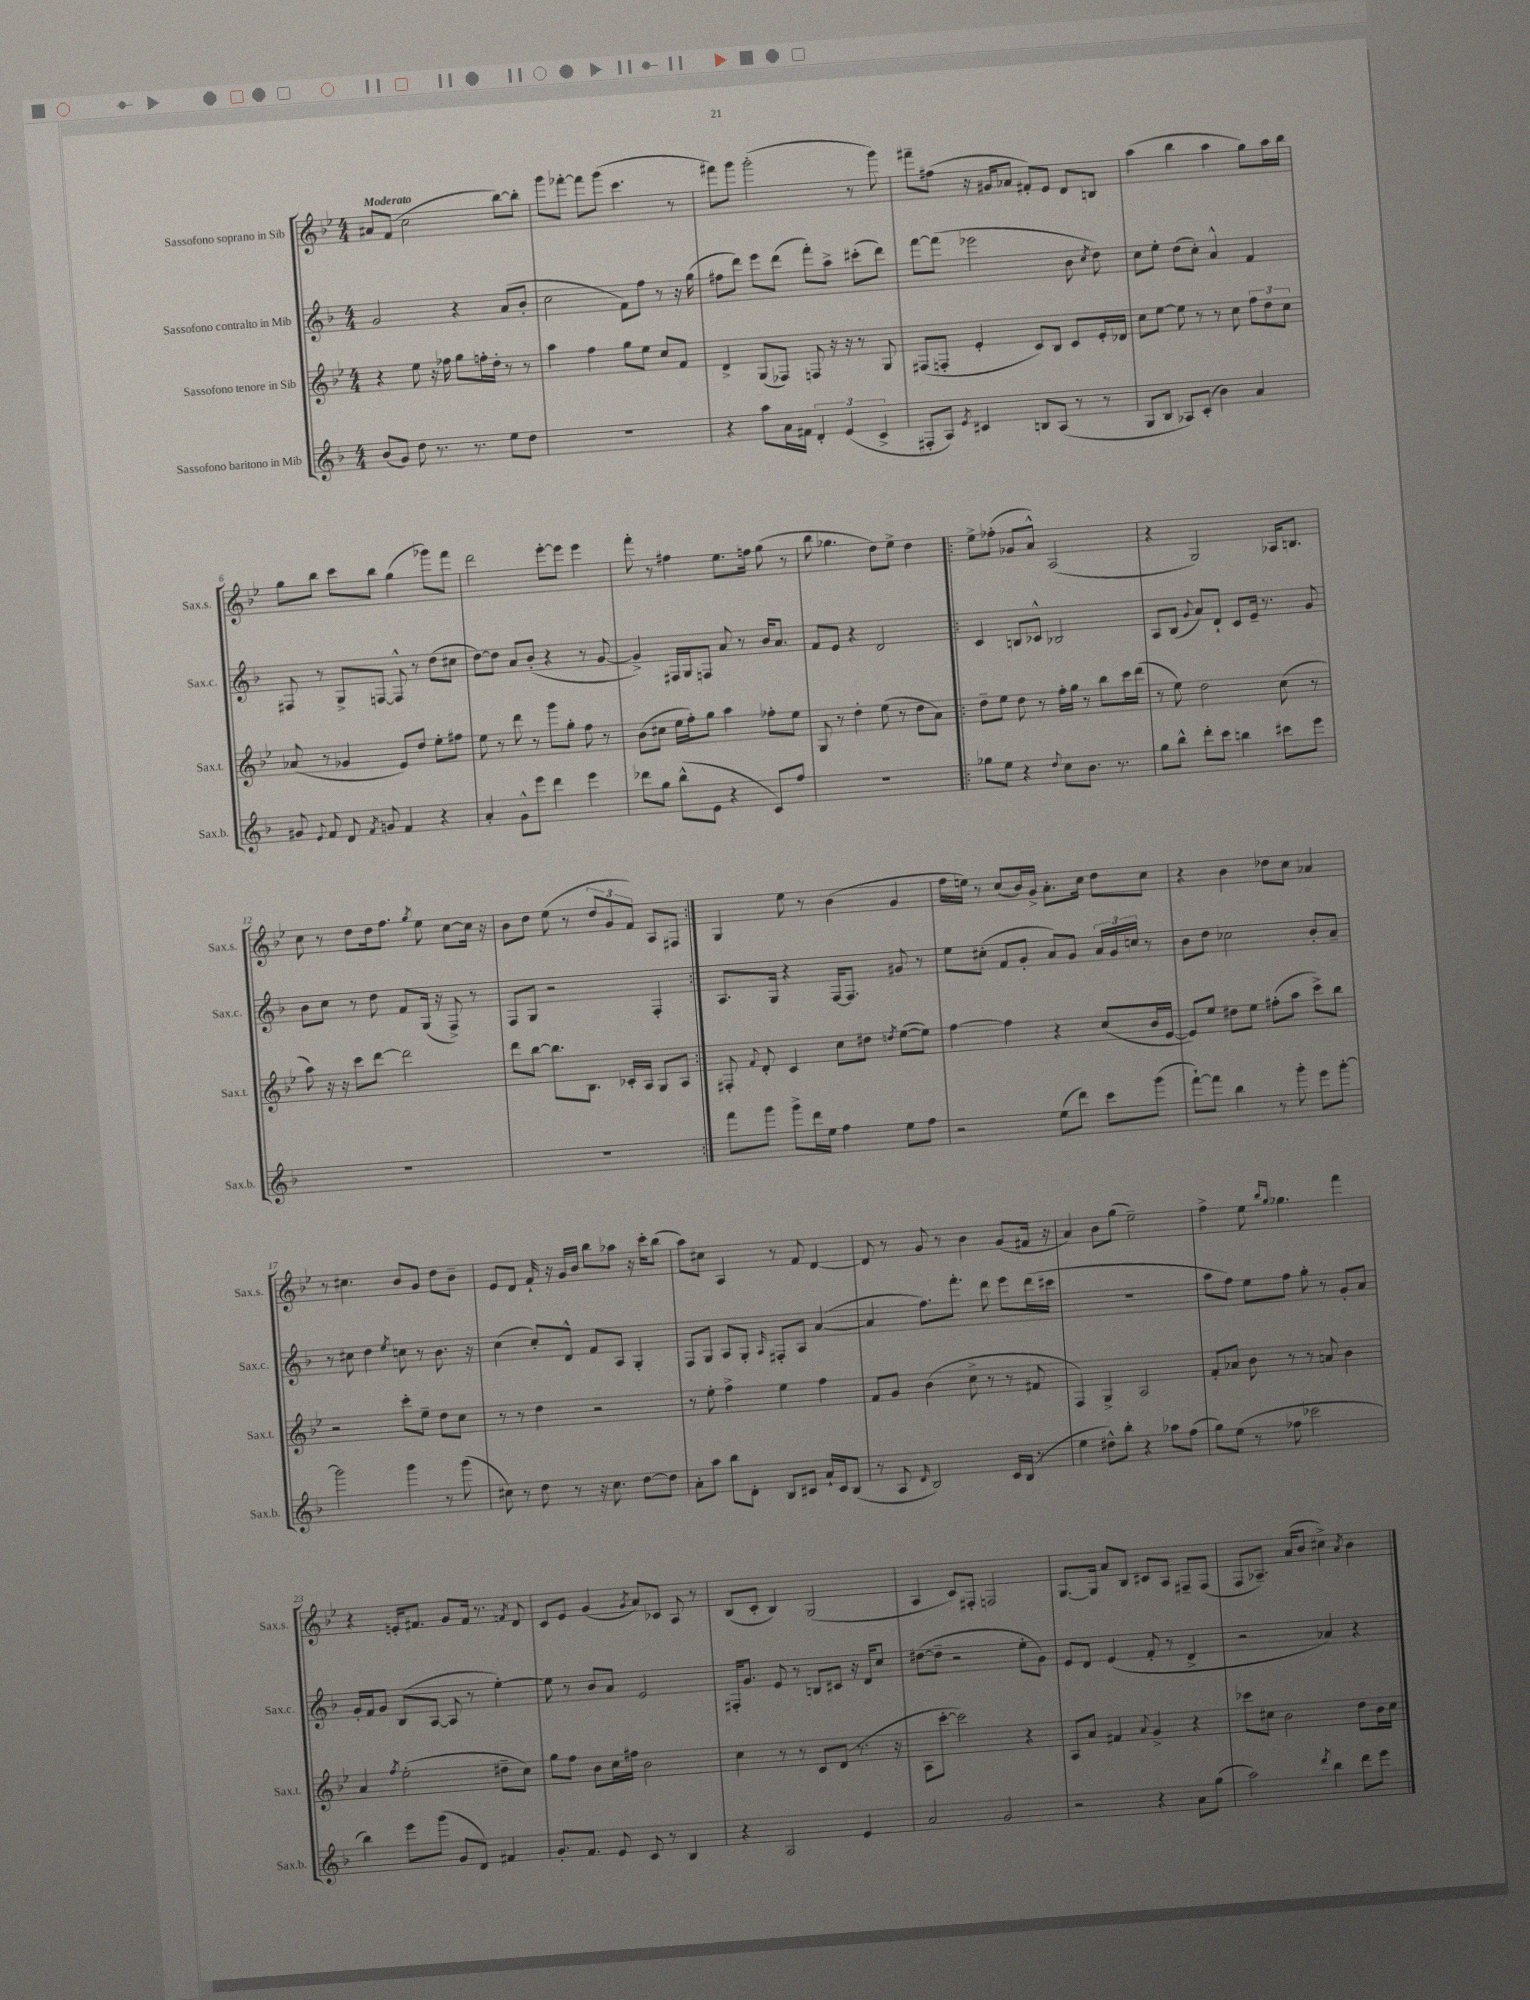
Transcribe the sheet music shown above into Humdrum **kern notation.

**kern	**kern	**kern	**kern
*part4	*part3	*part2	*part1
*staff4	*staff3	*staff2	*staff1
*I"Sassofono baritono in Mib	*I"Sassofono tenore in Sib	*I"Sassofono contralto in Mib	*I"Sassofono soprano in Sib
*I'Sax.b.	*I'Sax.t.	*I'Sax.c.	*I'Sax.s.
*clefG2	*clefG2	*clefG2	*clefG2
*k[b-]	*k[b-e-]	*k[b-]	*k[b-e-]
*M4/4	*M4/4	*M4/4	*M4/4
=1	=1	=1	=1
!	!	!	!LO:TX:a:B:t=Moderato
(8b-/L	4r	2g/	8a#X/L
8g/J)	.	.	(8f/J
8dd\	8ee-\	.	2cc\
8.r	16r	.	.
.	16ff-X\	.	.
.	8gg\L	4r	.
8.r	.	.	.
.	16ffn'\L	.	.
.	16dd'\JJ	.	.
8ee\L	8r	(8a/L	[8bb-\L)
8dd\J	8r	8b-'/J	8bb-'\J]
=2	=2	=2	=2
1r	4aa\	2cc\	8ggg\L
.	.	.	[8fff-X'\J
.	4ff\	.	8fff-\L]
.	.	.	(8ggg\J
.	8gg\L	8f\L)	4.ccc\
.	8ee-\J	8ff\J	.
.	8cc/L	8r	.
.	8f/J	16r	8r
.	.	(16gg\	.
=3	=3	=3	=3
4r	4d^/	8ff#X\L	8fff#X\L)
.	.	8ddd\J)	8ggg\J
8aa\L	(8G/L	8eee\L	(2ggg'\
16a\L	8F-X/J)	(8ddd\J	.
16f#X\JJ	.	.	.
6d'/	8Fn/	8fff'\L)	.
.	16r	8aa^\J	.
(6e/	.	.	.
.	16r	.	.
.	8r	(8ccc#X'\L	8r
6c^/	.	.	.
.	8G/	8ddd\J)	8ggg\)
=4	=4	=4	=4
8F#X'/L	(8F#X/L	[8fff\L	8fff#X~\L
8A/J)	8Fn'/J	(8fff\J]	(8ff#X\J
8qe/	.	.	.
4c#X/	4e-'/	2eee-X\	16r
.	.	.	16g#X/KL
.	.	.	8a-X/J
8Bn/L	8c/L)	.	8f#X'/L)
(8A/J	8B-/J	.	8e-/J
8r	8c/L	8b-\	8d/L
.	.	8qcc/	.
8r	16e-'/L	8dd\)	8Bn/J
.	16d-X/JJ	.	.
=5	=5	=5	=5
8G/L	8cc\L	8cc\L	(4aa\
8B-/J	[8ee-\J	8ee'\J	.
8A-X/L)	8ee-\]	(8dd\L	4bb-\
(8c'/J	8r	8cc'\J)	.
4b-\)	8r	4a^^/	4aa\
.	8cc\	.	.
4a/	12ff\L	4f/	8gg\L)
.	12dd\	.	.
.	.	.	16aa\L
.	12cc\J	.	.
.	.	.	16bb-\JJ
!!LO:LB:g=z
=6	=6	=6	=6
8g#X/	(8a-X/	8F#X/	8gg\L
8qqe/	.	.	.
8f/	8r	8r	8bb-\J
8d/	4g-X/	8G^/L	8ccc\L
8qf/	.	.	.
8gn/	.	[8Fn/J	8bb-\J
4f/	8e-/L)	8F^^/]	(4gg\
.	8dd/J	8r	.
4r	8ee-'\L	(8dd\L	8ggg-X\L)
.	8ff#X\J	8cc#X\J	8fff\J
=7	=7	=7	=7
4a'/	8ee-\	[8dd\L)	2ddd\
.	8r	8dd\J]	.
8g^^\L	8ddd\	8a/L	.
8eee\J	8r	(8b-'/J	.
4ddd\	8ggg\L	4r	[8eee-'\L
.	8gg'\J	.	8eee-\J]
4eee\	8ff\	8r	4eee-\
.	8r	[8g/	.
=8	=8	=8	=8
8ddd-X\L	(8b-\L	4g^/])	8fff'\
8gg\J	8cc#X\J	.	8r
(8bb-^^\L	16ee-\LL	16F#X/LL	4ff#X\
.	16ff'\J)	16G/J	.
8e\J	8gg\J	8Fn/J	.
4r	4aa\	8a/	8.ee-\L
.	.	8r	.
.	.	.	16ffn\Jk
8c/L)	8ff-X'\L	16b-/KL	(8gg\
.	.	8.a/J	.
8ff/J	8ee-\J	.	8r
=9	=9	=9	=9
1r	8G/	8f/L	8bb-\
.	8r	8e/J	4.gg-X\
.	4dd'\	4r	.
.	(8ee-\	2d/	8dd\L)
.	8r	.	8ee-^\J
.	8dd\L	.	4dd\
.	8a\J)	.	.
=10!|:	=10!|:	=10!|:	=10!|:
8gg-X\L	8dd~\L	4c/	8ee-^\L
8ee\J	8ee-\J	.	(8ff-X'\J
4r	8dd\	8Bn/L	8g-X/L
.	8r	8c-X^^/J	8a^^/J)
8qqdd/	.	.	.
8cc\L	16ff'\LL	2B-X/	(2A/
.	16gg\JJ	.	.
8.b-\J	8r	.	.
.	8bb-\L	.	.
8.r	.	.	.
.	16ccc\L	.	.
.	(16ddd\JJ	.	.
=11	=11	=11	=11
8gg\L	8r	8A/L	4r
8bb-^^\J	8ee-\)	(8B-/J	.
.	.	8qqg/	.
8ddd'\L	2dd\	8a/L)	2G/)
8ccc\J	.	8d`/J	.
4bbn\	.	8c/L	.
.	.	16e~/Jk	.
.	.	8.r	.
8ccc#X\L	(8cc\	.	16A-X/KL
.	.	.	8.Bn/J
8eee\J	8r	8g/	.
!!LO:LB:g=z
=12	=12	=12	=12
1r	8aa\)	8b-\L	8cc\
.	16r	8cc\J	8r
.	16r	.	.
.	8ccc\L	8r	8dd\L
.	[8ddd\J	8dd\	16dd\k
.	.	.	8.ff\J
.	2ddd\]	8f/L	.
.	.	.	8qgg/
.	.	(16G/Jk	8ee-\
.	.	16r	.
.	.	8F^/)	[8cc\L
.	.	8r	16cc\Jk]
.	.	.	16r
=13	=13	=13	=13
1r	8ddd\L	8F/L	8b-\L
.	[8bb-\J	8G/J	8dd\J
.	8.bb-\L]	2r	(8ee-\
.	.	.	8r
.	8.B-\J	.	.
.	.	.	12dd/L
.	.	.	12g/
.	16c-X'/LL	.	.
.	.	.	12f/J)
.	16A/JJ	.	.
.	8G/L	4F'/	8A/L
.	8A/J	.	8F#X/J
=14:|!	=14:|!	=14:|!	=14:|!
8fff\L	8F#X'/	8.A/L	4G/
.	8qqf/	.	.
8ggg\J	8d'/	.	.
.	.	16G/Jk	.
8ggg^\L	4c/	4r	8ee-\
16ddd\L	.	.	8r
16ee\JJ	.	.	.
4ff\	8cc\L	[16F/KL	(4b-\
.	.	8.F/J]	.
.	8dd#X\J	.	.
.	8qddn/	.	.
8ee\L	([8ee-\L	8g#X/	4g/
8ff\J	8ee-\J])	8r	.
=15	=15	=15	=15
2r	[4ff\	8ee\L	16ff\LL
.	.	.	16een\JJ)
.	.	(8cc#X'\J	8r
.	4ff\]	8f/L	(8cc/L
.	.	8g'/J	16b-/L)
.	.	.	16g^/JJ
(8ee\L	4r	8a/L)	8.a'\L
8ddd\J)	.	8g/J	.
.	.	.	16cc\Jk
8ccc\L	(8cc/L	24a/LL	8dd\L
.	.	24g/	.
.	.	24ccn/JJ	.
(8ggg\J	16b-/L	8r	8cc\J
.	[16e-/JJ	.	.
=16	=16	=16	=16
[8fff`\L)	8e-/L])	8b-\L	4r
8fff\J]	8ee-/J	8dd\J	.
4bb-\	8dd#X\L	2cc-X\	4b-\
.	8ee-\J	.	.
8r	(8ff#X'\L	.	8dd-X\L
8ggg'\	8aa\J	.	8cc\J
8eee\L	8ccc^\L)	8b-'/L	4a-X/
[8ggg'\J	8bb-\J	8a~/J	.
!!LO:LB:g=z
=17	=17	=17	=17
2ggg\]	2r	8r	8r
.	.	8cc#X\	4.cc#X\
.	.	4dd\	.
.	.	8qee/	.
4ggg\	8ccc'\L	8ccn\	8b-/L
.	8ee-~\J	8r	8g/J
8r	8dd\L	8.b-\	8dd\L
(8ggg\	8cc\J	.	8b-~\J
.	.	16r	.
=18	=18	=18	=18
8cc#X\)	8r	(4cc\	8e-/L
8r	8r	.	8d/J
8dd\	4dd\	8cc'/L)	16f`/
.	.	.	16r
8r	.	8d^^/J	16g/LL
.	.	.	16b-/JJ
16r	2r	8f/L	8bb-\L
8.cc#\	.	.	.
.	.	8A/J	8aa-X\J
[8dd\L	.	4G'/	16r
.	.	.	16ccc'\KL
8dd\J]	.	.	(8bb-\J
=19	=19	=19	=19
8a'\L	8r	8F/L	8aa\L)
8aa\J	8ee-'\	8G/J	8cc#X\J
8bb-\L	4ff^\	8A/L	4A/
8d'\J	.	8G'/J	.
.	.	16qqA/	.
8B-/L	4ee-\	8F#X'/L	8r
8c#X/J	.	8A/J	8f/
16a`/LL	4ff\	([4a/	[4d/
16c#/J	.	.	.
(8B-/J	.	.	.
=20	=20	=20	=20
8r	8f/L	4a/]	8d/]
8A/	8g/J	.	8r
16qqd/	.	.	.
2B-/)	(4b-\	8.ff\L)	8g/
.	.	.	8r
.	.	8.fff'\J	.
.	8cc^\	.	4b-\
.	8r	8ddd\	.
16c/LL	8r	8eee\L	(8g/L
(16B-/JJ	.	.	.
8r	8f#X/	(16ddd\L	16f#X/Jk
.	.	16ccc#X\JJ	16r
=21	=21	=21	=21
4ee\	4F/)	1r	4a/)
8dd#X^^\L)	4G^/	.	8b-\L
8bb-'\J	.	.	(8gg\J
4r	2A/	.	2ee-~\)
8aa-X\L	.	.	.
(8ff\J	.	.	.
=22	=22	=22	=22
8gg\L)	8f'/L	8aa\L	4ff^\
(8ee\J	8a-X/J	8ff\J)	.
8r	8b-\	8ee\L	8ee-\
.	.	.	16qqbb-/LL
.	.	.	16qqgg/JJ
8ff-X\	8r	8ff\J	4.gg-X\
2ccc-X\	8r	8gg'\	.
.	8an/	8r	.
.	4b-\	8g'/L	4fff\
.	.	8a/J	.
!!LO:LB:g=z
=23	=23	=23	=23
4bb-\)	4a/	16g'/LL	4r
.	.	16f/J	.
.	.	8g/J	.
.	8qff/	.	.
8eee\L	(2ee-'\	(8B-/L	16en'/KL
.	.	.	8.f#X/J
(8ggg\J	.	[8A/J	.
8g/L	.	8A/]	8g/L
8d/J)	.	8r	16f#/Jk
.	.	.	8.r
4f#X/	8dd#X~\L	[4ee'\)	.
.	.	.	8qfn/
.	8cc\J)	.	8d/
=24	=24	=24	=24
8.g'/L	8gg\L	8ee\]	8c/L
.	8ff\J	8r	8e-/J
8.f/J	.	.	.
.	8b-\L	8b-/L	(4g/
8e/	16cc\L	8a/J	.
.	16ff#X\JJ	.	.
.	.	.	8qg/
8c/	2b-\	2e/	8a/L)
8r	.	.	8c-X/J
4B-/	.	.	8A/
.	.	.	8r
=25	=25	=25	=25
4r	4cc\	16F#X'/KL	(8B-/L
.	.	8.g/J	.
.	.	.	8c'/J
2A/	8r	8e/	4B-/)
.	8r	8r	.
.	8c/L	8Bn/L	(2G/
.	(8d/J	8c#X/J	.
4e/	8.r	16r	.
.	.	16d/KL	.
.	.	8cc/J	.
.	16r	.	.
=26	=26	=26	=26
2a/	8A\L	([8dd#X\L	4A/
.	[8ccc'\J	8dd#~\J]	.
.	2ccc\])	2r	8c/L)
.	.	.	8F#X'/J
2g/	.	.	2Fn/
.	4r	8ee'\L	.
.	.	8g\J)	.
=27	=27	=27	=27
2r	8A/L	8e/L	[8.G/L
.	8a/J	8d/J	.
.	.	.	16G/Jk]
.	4f#X/	(4e/	8a/L
.	.	.	8B-/J
.	8qqa/	.	.
4r	4g^/	8f'/	8c#X/L
.	.	8r	8A/J
8a\L	4r	4d^/	8F#X~/L
(8gg\J	.	.	(8F#/J
=28	=28	=28	=28
2aa\)	8ccc-X\L	2r	8F/L
.	8cc#X\J	.	8.A-X~/J)
.	2b-\	.	.
.	.	.	(16a/KL
.	.	.	8b-/J
8qddd/	.	.	.
4bb-\	.	4a-X/)	4cc#X^\)
.	.	.	8qa/
8ddd\L	8dd\L	4r	4b-\
8eee\J	16b-\L	.	.
.	16cc#\JJ	.	.
==	==	==	==
*-	*-	*-	*-
